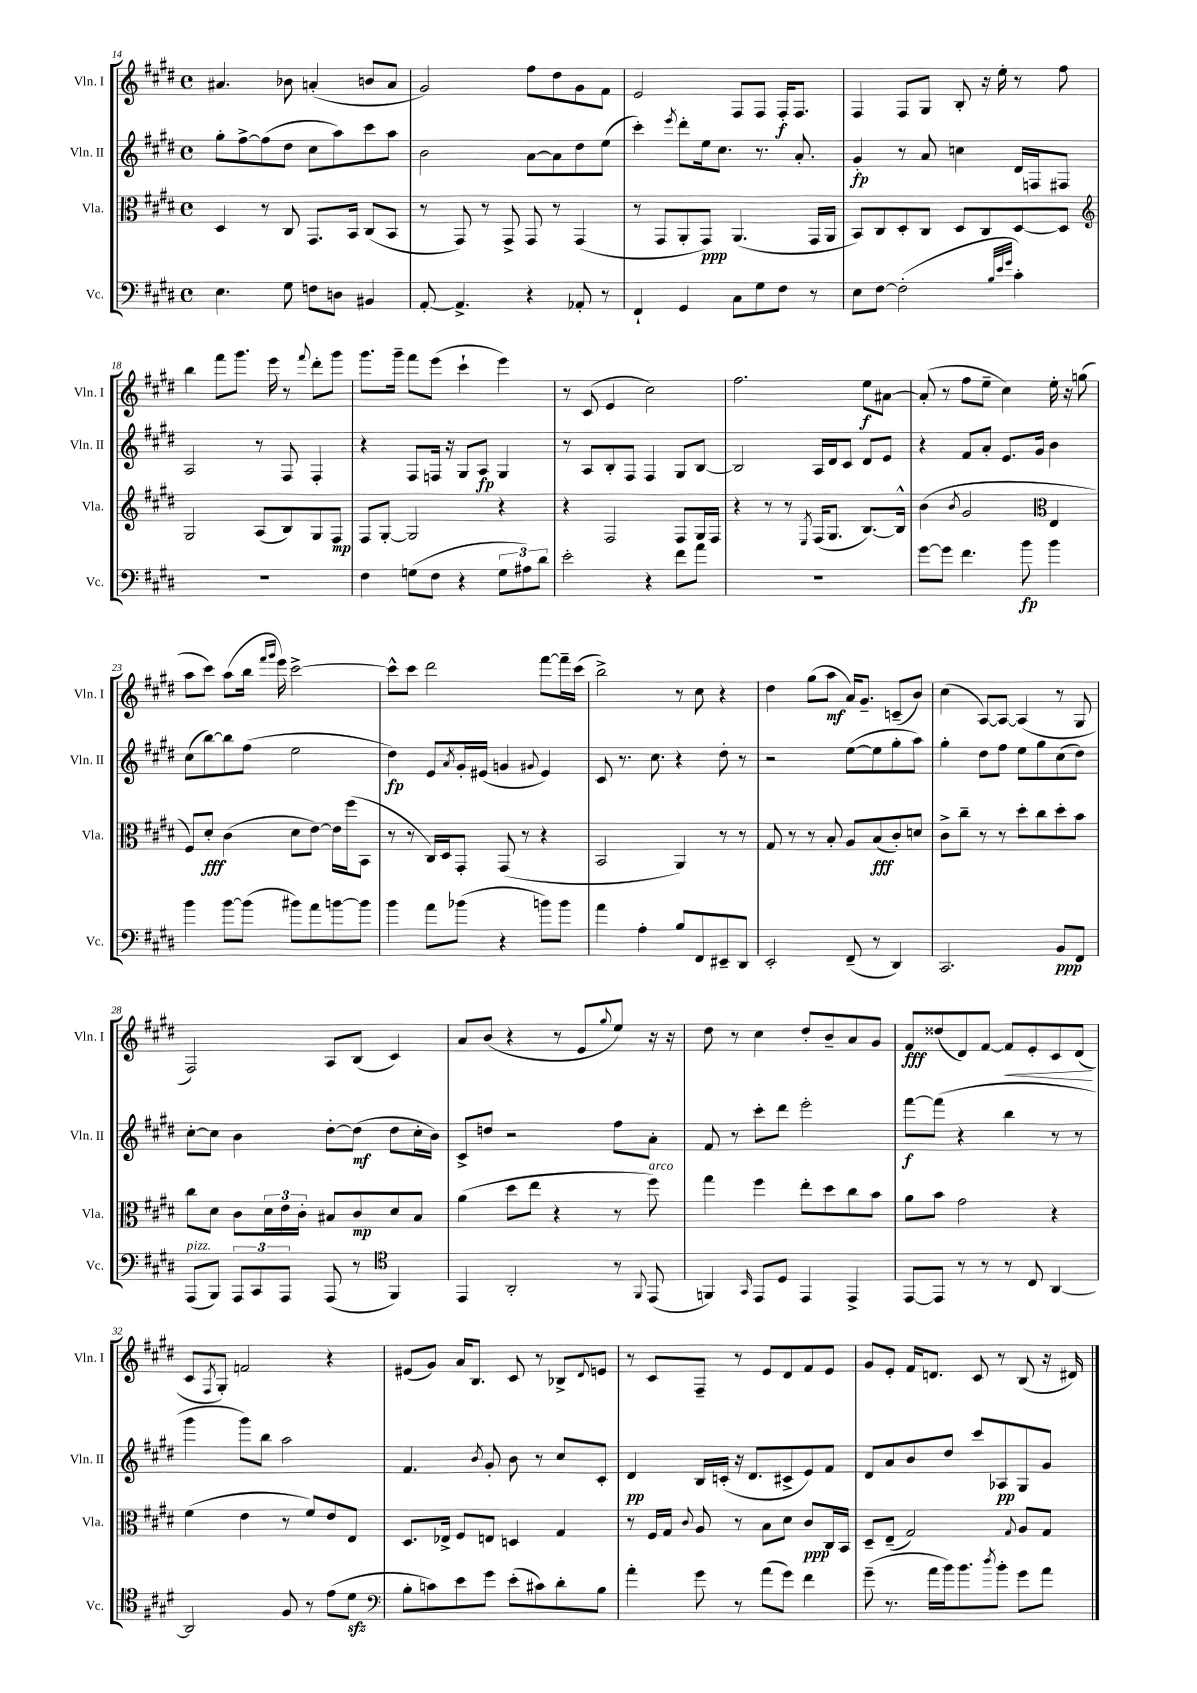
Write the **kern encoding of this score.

**kern	**dynam	**kern	**dynam	**kern	**dynam	**kern	**dynam
*part4	*part4	*part3	*part3	*part2	*part2	*part1	*part1
*staff4	*staff4	*staff3	*staff3	*staff2	*staff2	*staff1	*staff1
*I"Vc.	*	*I"Vla.	*	*I"Vln. II	*	*I"Vln. I	*
*I'Vc.	*	*I'Vla.	*	*I'Vln. II	*	*I'Vln. I	*
*clefF4	*	*clefC3	*	*clefG2	*	*clefG2	*
*k[f#c#g#d#]	*	*k[f#c#g#d#]	*	*k[f#c#g#d#]	*	*k[f#c#g#d#]	*
*M4/4	*	*M4/4	*	*M4/4	*	*M4/4	*
*met(c)	*	*met(c)	*	*met(c)	*	*met(c)	*
=14	=14	=14	=14	=14	=14	=14	=14
4.E\	.	4D#/	.	8gg#'\L	.	4.a#X/	.
.	.	.	.	[8ff#^\	.	.	.
.	.	8r	.	(8ff#\]	.	.	.
8G#\	.	8C#/	.	8dd#\J	.	8b-X\	.
8Fn\L	.	8.GG#/L	.	8cc#\L	.	(4an'/	.
8Dn\J	.	.	.	8aa\)	.	.	.
.	.	16BB/Jk	.	.	.	.	.
4BB#X/	.	(8C#/L	.	8ccc#\	.	8bn/L	.
.	.	8BB/J	.	8aa\J	.	8a/J	.
=15	=15	=15	=15	=15	=15	=15	=15
[8AA'/	.	8r	.	2b\	.	2g#/)	.
4.AA^/]	.	8GG#/)	.	.	.	.	.
.	.	8r	.	.	.	.	.
.	.	8GG#^/	.	.	.	.	.
4r	.	8GG#/	.	[8a\L	.	8ff#\L	.
.	.	8r	.	8a\]	.	8dd#\	.
8AA-X'/	.	(4GG#/	.	8dd#\	.	8g#\	.
8r	.	.	.	(8ee\J	.	8f#\J	.
=16	=16	=16	=16	=16	=16	=16	=16
4FF#`/	.	8r	.	4ccc#'\)	.	2e/	.
.	.	8GG#/L	.	.	.	.	.
.	.	.	.	8qeee/	.	.	.
4GG#/	.	8AA'/	.	8ddd#'\L	.	.	.
.	.	8GG#/J)	ppp	16ee\k	.	.	.
.	.	.	.	8.cc#\J	.	.	.
8C#\L	.	(4.AA/	.	.	.	8F#/L	.
8G#\	.	.	.	8.r	.	8F#/J	.
8F#\J	.	.	.	.	.	16F#'/KL	f
.	.	.	.	8.a'/	.	8.F#/J	.
8r	.	16GG#/LL	.	.	.	.	.
.	.	16AA/JJ	.	.	.	.	.
=17	=17	=17	=17	=17	=17	=17	=17
8E\L	.	8BB/L)	.	4g#'/	fp	4F#/	.
[8F#\J	.	8C#/	.	.	.	.	.
(2F#'\]	.	8D#'/	.	8r	.	8F#/L	.
.	.	8C#/J	.	8a/	.	8G#/J	.
.	.	8D#/L	.	4ccn\	.	8B'/	.
.	.	8C#/	.	.	.	16r	.
.	.	.	.	.	.	16ee'\	.
32qqB/LLL	.	.	.	.	.	.	.
32qqe/	.	.	.	.	.	.	.
32qqg#/JJJ	.	.	.	.	.	.	.
4c#'\)	.	[8D#/	.	16d#/LL	.	8r	.
.	.	.	.	16Fn/J	.	.	.
.	.	8D#/J]	.	8F#X/J	.	8ff#\	.
!!LO:LB:g=z
=18	=18	=18	=18	=18	=18	=18	=18
*	*	*clefG2	*	*	*	*	*
1r	.	2G#/	.	2A/	.	4bb\	.
.	.	.	.	.	.	8fff#\L	.
.	.	.	.	.	.	8.ggg#\J	.
.	.	(8A/L	.	8r	.	.	.
.	.	.	.	.	.	16eee\	.
.	.	8B/)	.	8F#/	.	8r	.
.	.	.	.	.	.	8qqfff#/	.
.	.	8G#/	.	4F#'/	.	8ddd#'\L	.
.	.	8F#/J	mp	.	.	8ggg#\J	.
=19	=19	=19	=19	=19	=19	=19	=19
4F#\	.	8F#/L	.	4r	.	8.ggg#\L	.
.	.	[8G#'/J	.	.	.	.	.
.	.	.	.	.	.	16ggg#~\Jk	.
(8Gn\L	.	2G#/]	.	8F#/L	.	8fff#\L	.
8F#\J	.	.	.	16Fn/Jk	.	(8eee\J	.
.	.	.	.	16r	.	.	.
4r	.	.	.	8G#/L	.	4ccc#`\	.
.	.	.	.	8A/J	fp	.	.
12G\L	.	4r	.	4G#/	.	4eee\)	.
12A#X\)	.	.	.	.	.	.	.
12d#\J	.	.	.	.	.	.	.
=20	=20	=20	=20	=20	=20	=20	=20
2e'\	.	4r	.	8r	.	8r	.
.	.	.	.	8A/L	.	(8c#/	.
.	.	2F#/	.	8B'/	.	4e/	.
.	.	.	.	8F#/J	.	.	.
4r	.	.	.	4F#/	.	2cc#\)	.
8f#\L	.	8F#/L	.	8G#/L	.	.	.
8a\J	.	16G#/L	.	[8B/J	.	.	.
.	.	16F#/JJ	.	.	.	.	.
=21	=21	=21	=21	=21	=21	=21	=21
1r	.	4r	.	2B/]	.	2.ff#\	.
.	.	8r	.	.	.	.	.
.	.	8r	.	.	.	.	.
.	.	8qE/	.	.	.	.	.
.	.	(16F#/KL	.	16A/LL	.	.	.
.	.	8.G#/J	.	16d#/J	.	.	.
.	.	.	.	8c#/J	.	.	.
.	.	[8.B/L)	.	8d#/L	.	8ee\L	f
.	.	.	.	8e/J	.	[8a#X\J	.
.	.	16B^^/Jk]	.	.	.	.	.
=22	=22	=22	=22	=22	=22	=22	=22
[8g#\L	.	(4b\	.	4r	.	(8a#'/]	.
8g#\J]	.	.	.	.	.	8r	.
.	.	8qb/	.	.	.	.	.
4.f#\	.	2g#/	.	8f#/L	.	8ff#\L	.
.	.	.	.	8a'/J	.	8ee~\J	.
.	.	.	.	8.e/L	.	4cc#\)	.
8b\	fp	.	.	.	.	.	.
.	.	.	.	16g#/Jk	.	.	.
*	*	*clefC3	*	*	*	*	*
4b\	.	4E/	.	4b\	.	16ee'\	.
.	.	.	.	.	.	16r	.
.	.	.	.	.	.	(8ggn\	.
!!LO:LB:g=z
=23	=23	=23	=23	=23	=23	=23	=23
4b\	.	8F#/L)	.	(8cc#\L	.	8aa\L	.
.	.	8d#'/J	fff	[8bb\)	.	8ccc#\J)	.
[8b\L	.	(4c#\	.	8bb\]	.	(8aa\L	.
(8b\J]	.	.	.	(8ff#\J	.	16bb\Jk	.
.	.	.	.	.	.	16qqfff#/LL	.
.	.	.	.	.	.	16qqggg#/JJ	.
.	.	.	.	.	.	16eee\)	.
8b#X\L)	.	8d#\L	.	2ee\	.	[2ccc#^\	.
8a\	.	[8e\J)	.	.	.	.	.
[8bn\	.	16e\LL]	.	.	.	.	.
.	.	(16ff#\J	.	.	.	.	.
8b\J]	.	8BB\J	.	.	.	.	.
=24	=24	=24	=24	=24	=24	=24	=24
4b\	.	8r	.	4dd#\)	fp	8ccc#^^\L]	.
.	.	8r	.	.	.	8ccc#\J	.
8a\L	.	16C#/LL)	.	8e/L	.	2ddd#\	.
.	.	16D#/J	.	.	.	.	.
.	.	.	.	8qa/	.	.	.
(8b-X\J	.	8GG#'/J	.	16g#'/L	.	.	.
.	.	.	.	(16e#X/JJ	.	.	.
4r	.	(8GG#/	.	4gn/	.	.	.
.	.	8r	.	.	.	.	.
.	.	.	.	8qqg#X/	.	.	.
8bn\L)	.	4r	.	4e#/)	.	[8fff#\L	.
8b\J	.	.	.	.	.	16fff#~\L]	.
.	.	.	.	.	.	(16ccc#\JJ	.
=25	=25	=25	=25	=25	=25	=25	=25
4a\	.	2BB/	.	8c#/	.	2bb^\)	.
.	.	.	.	8.r	.	.	.
4A'\	.	.	.	.	.	.	.
.	.	.	.	8.cc#\	.	.	.
8B/L	.	4AA/)	.	4r	.	8r	.
8FF#/	.	.	.	.	.	8cc#\	.
8EE#X~/	.	8r	.	8dd#'\	.	4r	.
8DD#/J	.	8r	.	8r	.	.	.
=26	=26	=26	=26	=26	=26	=26	=26
2EE'/	.	8G#/	.	2r	.	4dd#\	.
.	.	8r	.	.	.	.	.
.	.	8r	.	.	.	(8gg#\L	.
.	.	8B'/	.	.	.	8aa\J	mf
(8FF#~/	.	8A/L	.	([8ee\L	.	16a/KL)	.
.	.	.	.	.	.	8.g#~/J	.
8r	.	(8B/	fff	8ee\]	.	.	.
4DD#/)	.	8c#'/)	.	8gg#'\	.	(8cn~/L	.
.	.	8dn/J	.	8aa\J)	.	8b/J)	.
=27	=27	=27	=27	=27	=27	=27	=27
2.CC#/	.	8c#^\L	.	4gg#'\	.	(4cc#\	.
.	.	8cc#~\J	.	.	.	.	.
.	.	8r	.	8dd#\L	.	[8A/L)	.
.	.	8r	.	8ff#\J	.	8A/J_	.
.	.	8dd#'\L	.	8ee\L	.	(4A/]	.
.	.	8cc#\	.	8gg#\	.	.	.
8BB/L	ppp	8dd#'\	.	(8cc#\	.	8r	.
8FF#/J	.	8b\J	.	8dd#\J)	.	8G#/	.
!!LO:LB:g=z
=28	=28	=28	=28	=28	=28	=28	=28
!LO:TX:a:i:t=pizz.	!	!	!	!	!	!	!
(8AAA/L	.	8cc#\L	.	[8cc#'\L	.	2F#/)	.
8BBB/J)	.	8d#\J	.	8cc#\J]	.	.	.
12AAA/L	.	8c#\L	.	4b\	.	.	.
12CC#/	.	.	.	.	.	.	.
.	.	24d#\L	.	.	.	.	.
12AAA/J	.	24e\	.	.	.	.	.
.	.	24c#'\JJ	.	.	.	.	.
(8AAA/	.	8B#X/L	.	[8dd#'\L	.	8A/L	.
8r	.	8c#/	mp	(8dd#\J]	mf	(8B/J	.
*clefC4	*	*	*	*	*	*	*
4FF#/)	.	8d#/	.	8dd#\L	.	4c#/)	.
.	.	8B#/J	.	16cc#'\L	.	.	.
.	.	.	.	16b\JJ)	.	.	.
=29	=29	=29	=29	=29	=29	=29	=29
4EE/	.	(4a\	.	8c#^/L	.	8a/L	.
.	.	.	.	8ddn/J	.	(8b/J	.
2AA'/	.	8dd#\L	.	2r	.	4r	.
.	.	8ee\J	.	.	.	.	.
.	.	4r	.	.	.	8r	.
.	.	.	.	.	.	8e/L	.
.	.	.	.	.	.	8qqgg#/	.
8r	.	8r	.	8ff#\L	.	8ee/J)	.
8qqFF#/	.	.	.	.	.	.	.
!	!	!LO:TX:a:i:t=arco	!	!	!	!	!
(8EE/	.	8ff#\)	.	8a'\J	.	16r	.
.	.	.	.	.	.	16r	.
=30	=30	=30	=30	=30	=30	=30	=30
4FFn/)	.	4gg#\	.	8f#/	.	8dd#\	.
.	.	.	.	8r	.	8r	.
16qqGG#/	.	.	.	.	.	.	.
8EE/L	.	4ff#\	.	8ccc#'\L	.	4cc#\	.
8D#/J	.	.	.	8ddd#\J	.	.	.
4EE/	.	8ee'\L	.	2eee'\	.	8dd#'/L	.
.	.	8dd#\	.	.	.	8b~/	.
4EE^/	.	8cc#\	.	.	.	8a/	.
.	.	8b\J	.	.	.	8g#/J	.
=31	=31	=31	=31	=31	=31	=31	=31
[8EE/L	.	8a\L	.	[8fff#\L	f	8f#/L	fff
8EE/J]	.	8b\J	.	(8fff#\J]	.	(8dd##X/	.
8r	.	2g#\	.	4r	.	8d#/)	.
8r	.	.	.	.	.	[8f#/J	.
!	!	!	!	!	!	!	!LO:HP:b
8r	.	.	.	4bb\	.	8f#/L]	<
8C#/	.	.	.	.	.	8e'/	.
[4AA/	.	4r	.	8r	.	8c#/	.
.	.	.	.	8r	.	(8d#/J	.
.	.	.	.	.	.	.	[
!!LO:LB:g=z
=32	=32	=32	=32	=32	=32	=32	=32
2AA/]	.	(4f#\	.	4ggg#\	.	8c#/L	.
.	.	.	.	.	.	8qF#/	.
.	.	.	.	.	.	8G#'/J)	.
.	.	4e\	.	8ggg#\L)	.	2fn/	.
.	.	.	.	8bb\J	.	.	.
8F#/	.	8r	.	2aa\	.	.	.
8r	.	8f#/L)	.	.	.	.	.
(8e\L	.	8e/	.	.	.	4r	.
8d#zz\J	.	8E/J	.	.	.	.	.
=33	=33	=33	=33	=33	=33	=33	=33
*clefF4	*	*	*	*	*	*	*
8B'\L	.	8.D#/L	.	4.f#/	.	(8e#X/L	.
8cn\)	.	.	.	.	.	8g#/J)	.
.	.	16E-X^/Jk	.	.	.	.	.
8e\	.	8F#/L	.	.	.	16a/KL	.
.	.	.	.	.	.	8.B/J	.
.	.	.	.	8qb/	.	.	.
8g#\J	.	8En/J	.	8g#'/	.	.	.
(8e'\L	.	4Dn/	.	8b\	.	8c#/	.
8c#X\)	.	.	.	8r	.	8r	.
8d#'\	.	4G#/	.	8cc#/L	.	8B-X^/L	.
.	.	.	.	.	.	8qqd#/	.
8B\J	.	.	.	8c#'/J	.	8en/J	.
=34	=34	=34	=34	=34	=34	=34	=34
4a'\	.	8r	.	4d#/	pp	8r	.
.	.	16F#/LL	.	.	.	8c#/L	.
.	.	16G#/JJ	.	.	.	.	.
.	.	8qqc#/	.	.	.	.	.
8g#\	.	8A/	.	16B/LL	.	8F#~/J	.
.	.	.	.	(16cn'/JJ	.	.	.
8r	.	8r	.	16r	.	8r	.
.	.	.	.	8.d#/L	.	.	.
(8a\L	.	8B\L	.	.	.	8e/L	.
8g#\J)	.	8d#\J	.	8c#X^/	.	8d#/	.
4f#\	.	8c#/L	ppp	8e/)	.	8f#/	.
.	.	16C#/L	.	8f#/J	.	8e/J	.
.	.	16BB/JJ	.	.	.	.	.
=35	=35	=35	=35	=35	=35	=35	=35
(8g#~\	.	8D#~/L	.	8d#/L	.	8g#/L	.
8.r	.	(8E~/J	.	8a/	.	8e'/J	.
.	.	2G#/)	.	8b/	.	16f#/KL	.
16a\LL	.	.	.	.	.	8.dn/J	.
16b\J)	.	.	.	8dd#/J	.	.	.
8.b\	.	.	.	.	.	.	.
.	.	.	.	8ccc#/L	.	8c#/	.
8qdd#/	.	.	.	.	.	.	.
8b'\J	.	.	.	8A-X/	pp	8r	.
.	.	8qqG#/	.	.	.	.	.
8g#\L	.	8A/L	.	8G#/	.	(8B/	.
8a\J	.	8G#/J	.	8g#/J	.	16r	.
.	.	.	.	.	.	16d#X/)	.
==	==	==	==	==	==	==	==
*-	*-	*-	*-	*-	*-	*-	*-
